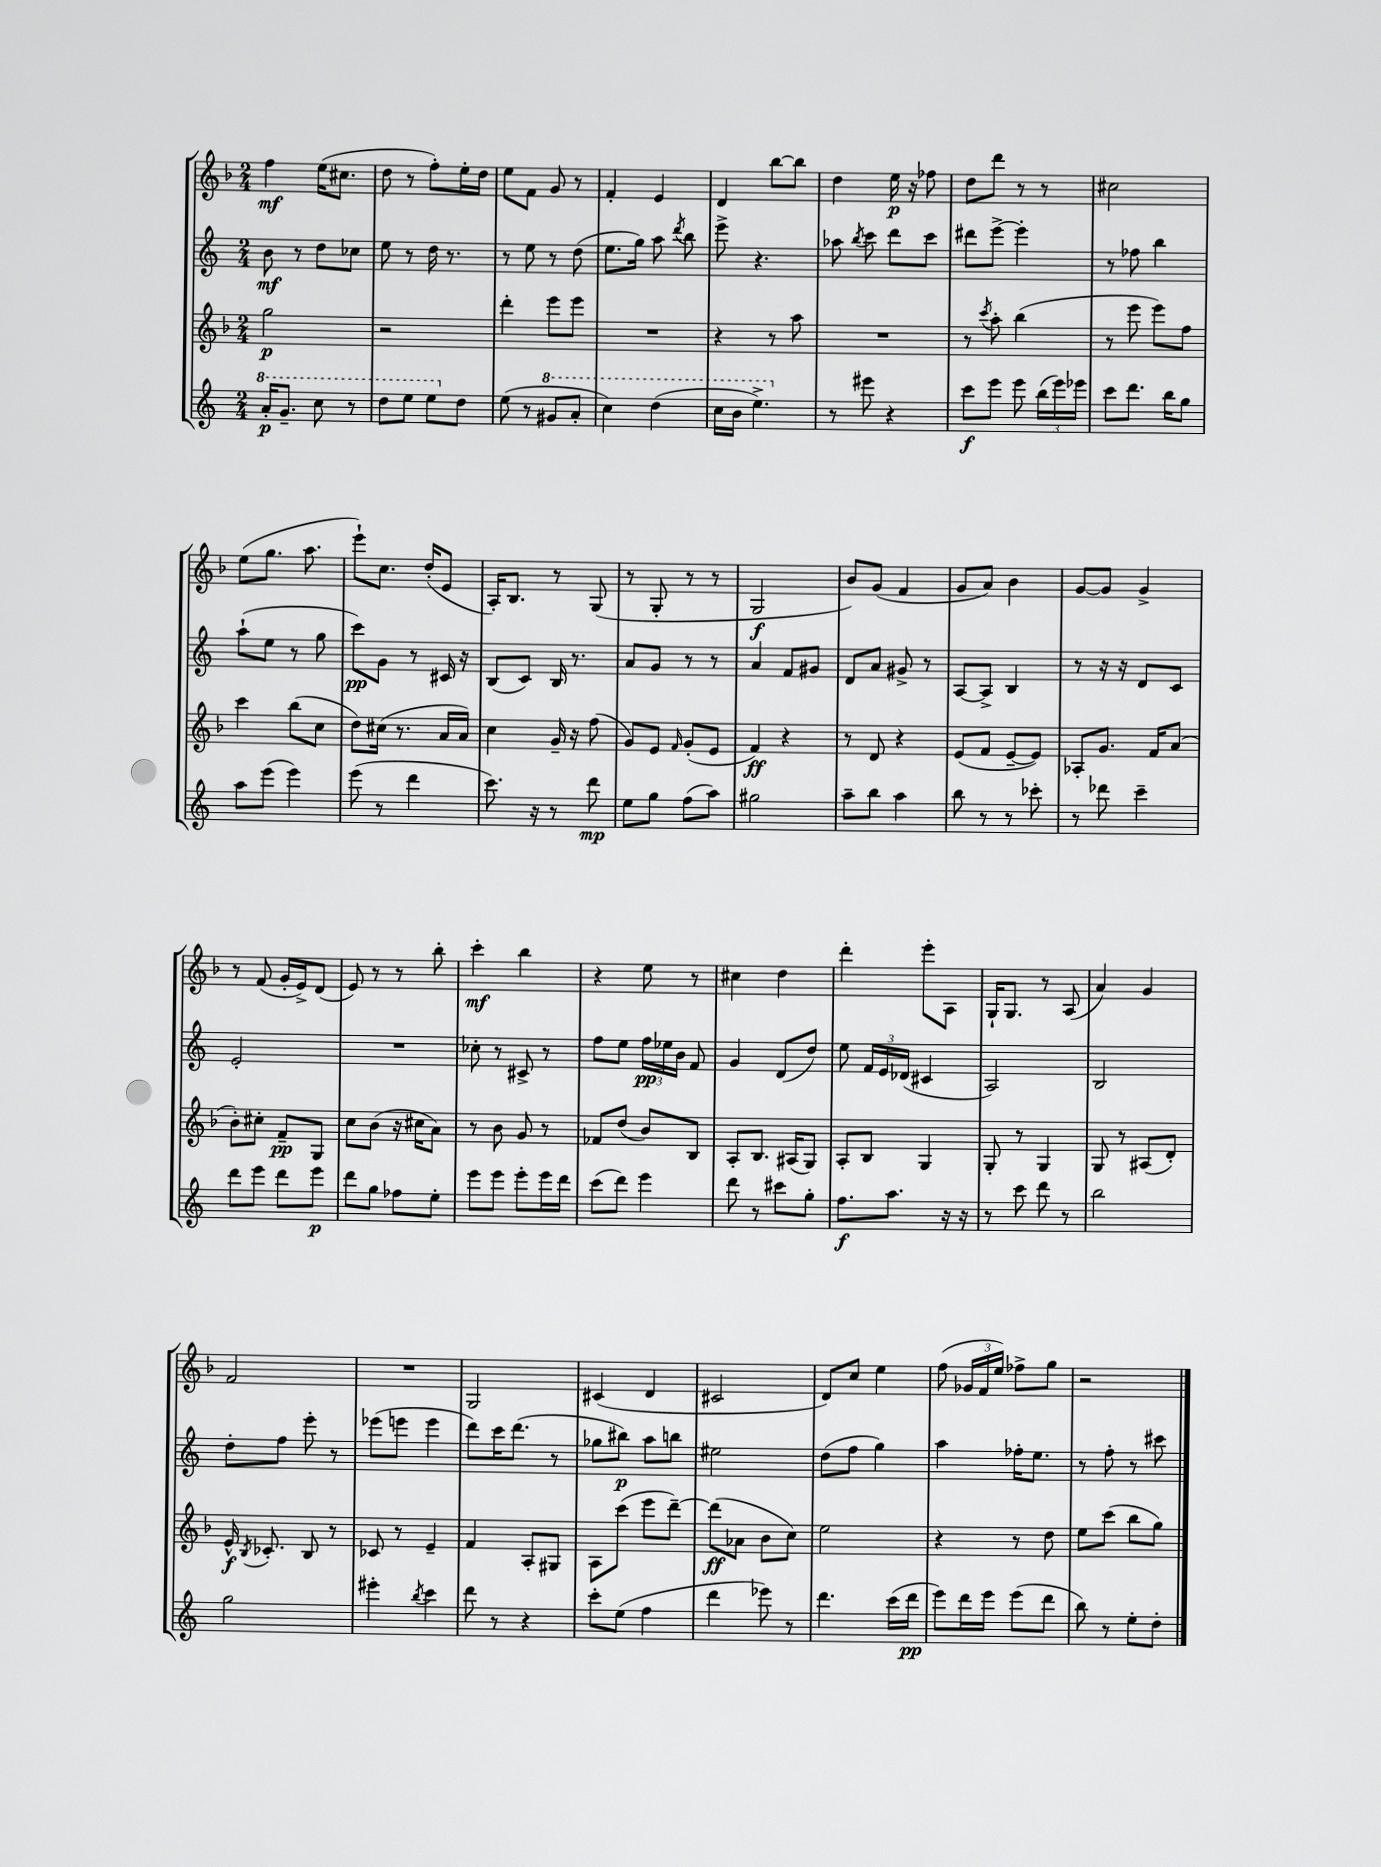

**kern	**kern	**kern	**kern
*staff4	*staff3	*staff2	*staff1
*clefG2	*clefG2	*clefG2	*clefG2
*k[]	*k[b-]	*k[]	*k[b-]
*M2/4	*M2/4	*M2/4	*M2/4
16aa'/LK	2gg\	8b\	4ff\
8.gg~/J	.	.	.
.	.	8r	.
8ccc\	.	8dd\L	(16ee\LK
.	.	.	8.cc#\J
8r	.	8cc-\J	.
=	=	=	=
8ddd\L	2r	8ee\	8dd\
8eee\J	.	8r	8r
8eee\L	.	16dd\	8ff'\L)
.	.	8.r	.
8dd\J	.	.	16ee'\L
.	.	.	16dd\JJ
=	=	=	=
(8ee\	4ddd'\	8r	8ee\L
8r	.	8ee\	8f\J
8gg#/L	8eee\L	8r	8g/
8aa'/J	8eee\J	(8dd\	8r
=	=	=	=
4ccc\)	2r	8.ee\L	4f'/
.	.	16gg\Jk)	.
(4ddd\	.	8aa\	4e/
.	.	8qddd/	.
.	.	8bb\	.
=	=	=	=
16ccc\LL	4r	8eee^\	4d/
16bb\JJ	.	.	.
4.eee^\)	.	4.r	.
.	8r	.	[8bb-\L
.	8aa\	.	8bb-\]J
=	=	=	=
8r	2r	8aa-\	4dd\
.	.	8qbb/	.
8eee#\	.	8ccc\	.
4r	.	8ddd\L	16ee\
.	.	.	16r
.	.	8ccc\J	8ff-\
=	=	=	=
8ccc\L	8r	8ddd#\L	8dd\L
.	8qccc/	.	.
8eee\J	8aa'\	[8eee^\J	8ddd\J
8eee\	(4bb-\	4eee'\]	8r
(24bb\LL	.	.	8r
24eee\)	.	.	.
24eee-\JJ	.	.	.
=	=	=	=
8ccc\L	8r	8r	2cc#\
8.ddd\J	8eee\	8ff-\	.
.	8eee\L)	4bb\	.
16bb\LK	.	.	.
8gg\J	8ff\J	.	.
=	=	=	=
8aa\L	4ccc\	(8aa`\L	(8ee\L
(8eee\J	.	8ee\J	8.gg\J
4eee\)	(8bb-\L	8r	.
.	.	.	8.aa\
.	8cc\J	8gg\	.
=	=	=	=
(8eee\	8dd\L)	8ccc\L)	8eee`\L)
8r	(16cc#\Jk	8g\J	8.cc\J
.	8.r	.	.
4ddd\	.	8r	.
.	.	.	(16dd'/LK
.	16a/LL	16c#/	8e/J
.	16a/JJ)	16r	.
=	=	=	=
8.ccc\)	4cc\	(8B/L	16A'/LK)
.	.	.	8.B-/J
.	.	8c/J)	.
16r	.	.	.
8r	16g~/	16B/	8r
.	16r	8.r	.
8ddd\	(8ff\	.	(8G/
=	=	=	=
8ee\L	8g/L)	8a/L	8r
8gg\J	8e/J	8g/J	8G'/
.	16qqf/	.	.
(8ff\L	(8g'/L	8r	8r
8aa\J)	8e/J	8r	8r
=	=	=	=
2gg#\	4f/)	4a/	2G/
.	4r	8f/L	.
.	.	8g#/J	.
=	=	=	=
8aa~\L	8r	8d/L	8b-/L)
8bb\J	8d/	8a/J	(8g/J
4aa\	4r	8g#^/	4f/
.	.	8r	.
=	=	=	=
8bb\	(8e/L	[8A/L	8g/L
8r	8f/J	8A^/]J	8a/J)
8r	[8e~/L	4B/	4b-\
8ccc-'\	8e/]J)	.	.
=	=	=	=
8r	8A-'/L	8r	[8g/L
8ddd-\	8.g/J	16r	8g/]J
.	.	16r	.
4ccc~\	.	8d/L	4g^/
.	16f/LK	.	.
.	(8a/J	8c/J	.
=	=	=	=
8ddd\L	8b-'\L)	2e'/	8r
8eee\J	8cc#'\J	.	(8f/
8ddd\L	8f~/L	.	16g'/LL
.	.	.	16e^/J)
8eee\J	8G/J	.	(8d/J
=	=	=	=
8ddd\L	8cc\L	2r	8e/)
8gg\J	(8b-\J	.	8r
8ff-\L	16r	.	8r
.	16cc#\LK	.	.
8ee'\J	8a\J)	.	8bb-'\
=	=	=	=
8eee\L	8r	8cc-'\	4ccc'\
8eee\J	8b-\	8r	.
8eee'\L	8g/	8c#^/	4bb-\
16eee\L	8r	8r	.
16ddd\JJ	.	.	.
=	=	=	=
(8ccc\L	8f-/L	8ff\L	4r
8ddd\J)	(8dd/J	8ee\J	.
4eee\	8b-/L)	24ff\LL	8ee\
.	.	24ee-\	.
.	.	24b\JJ	.
.	8B-/J	8f/	8r
=	=	=	=
8ddd\	8A'/L	4g/	4cc#\
8r	8.B-/J	.	.
8ccc#\L	.	(8d/L	4dd\
.	(16A#/LK	.	.
8gg'\J	8G/J)	8dd/J)	.
=	=	=	=
8.ff\L	8A'/L	8ee\	4ddd'\
.	8B-/J	24f/LL	.
.	.	24e/	.
8.aa\J	.	.	.
.	.	(24d-/JJ	.
.	4G/	4c#/	8eee'\L
16r	.	.	8A\J
16r	.	.	.
=	=	=	=
8r	8G'/	2A/)	16G`/LK
.	.	.	8.G/J
8ccc\	8r	.	.
8ddd\	4G/	.	8r
8r	.	.	(8A/
=	=	=	=
2bb\	8G/	2B/	4a/)
.	8r	.	.
.	(8A#/L	.	4g/
.	8d'/J)	.	.
=	=	=	=
2gg\	16e^^/	8dd'\L	2f/
.	8qB-/	.	.
.	8.c-'/	.	.
.	.	8ff\J	.
.	8B-/	8eee'\	.
.	8r	8r	.
=	=	=	=
4eee#'\	8c-/	(8eee-\L	2r
.	8r	8eee\J	.
8qbb/	.	.	.
4ccc\	4e~/	4eee\	.
=	=	=	=
8ddd\	4f/	8ddd\L)	2G/
8r	.	16ccc\K	.
.	.	(8.ddd\J	.
4r	8A'/L	.	.
.	8G#/J	8r	.
=	=	=	=
8ccc'\L	8A\L	8gg-\L	(4c#/
(8ee\J	(8ccc\J	8bb#\J)	.
4ff\	8eee\L	8aa\L	4d/
.	[8ddd~\J)	8bb\J	.
=	=	=	=
4ddd\	(8ddd\]L	2ee#\	2c#/
.	8a-\J	.	.
8eee-\)	8b-\L	.	.
8r	8cc\J)	.	.
=	=	=	=
4.ddd\	2ee\	(8dd\L	8d/L)
.	.	8ff\J	8cc/J
.	.	4gg\)	4ee\
(16ccc\LL	.	.	.
16ddd\JJ	.	.	.
=	=	=	=
8eee\L)	4r	4aa\	(8ff\
16ddd\L	.	.	24g-/LL
.	.	.	24f/
16eee\JJ	.	.	.
.	.	.	24ee/JJ)
(8eee\L	8r	16ff-'\LK	8ff-^\L
.	.	8.ee\J	.
8ddd\J	8dd\	.	8gg\J
=	=	=	=
8bb\)	8ee\L	8r	2r
8r	(8ccc\J	8ff'\	.
8ee'\L	8bb-\L	8r	.
8dd'\J	8gg\J)	8ccc#\	.
==	==	==	==
*-	*-	*-	*-
